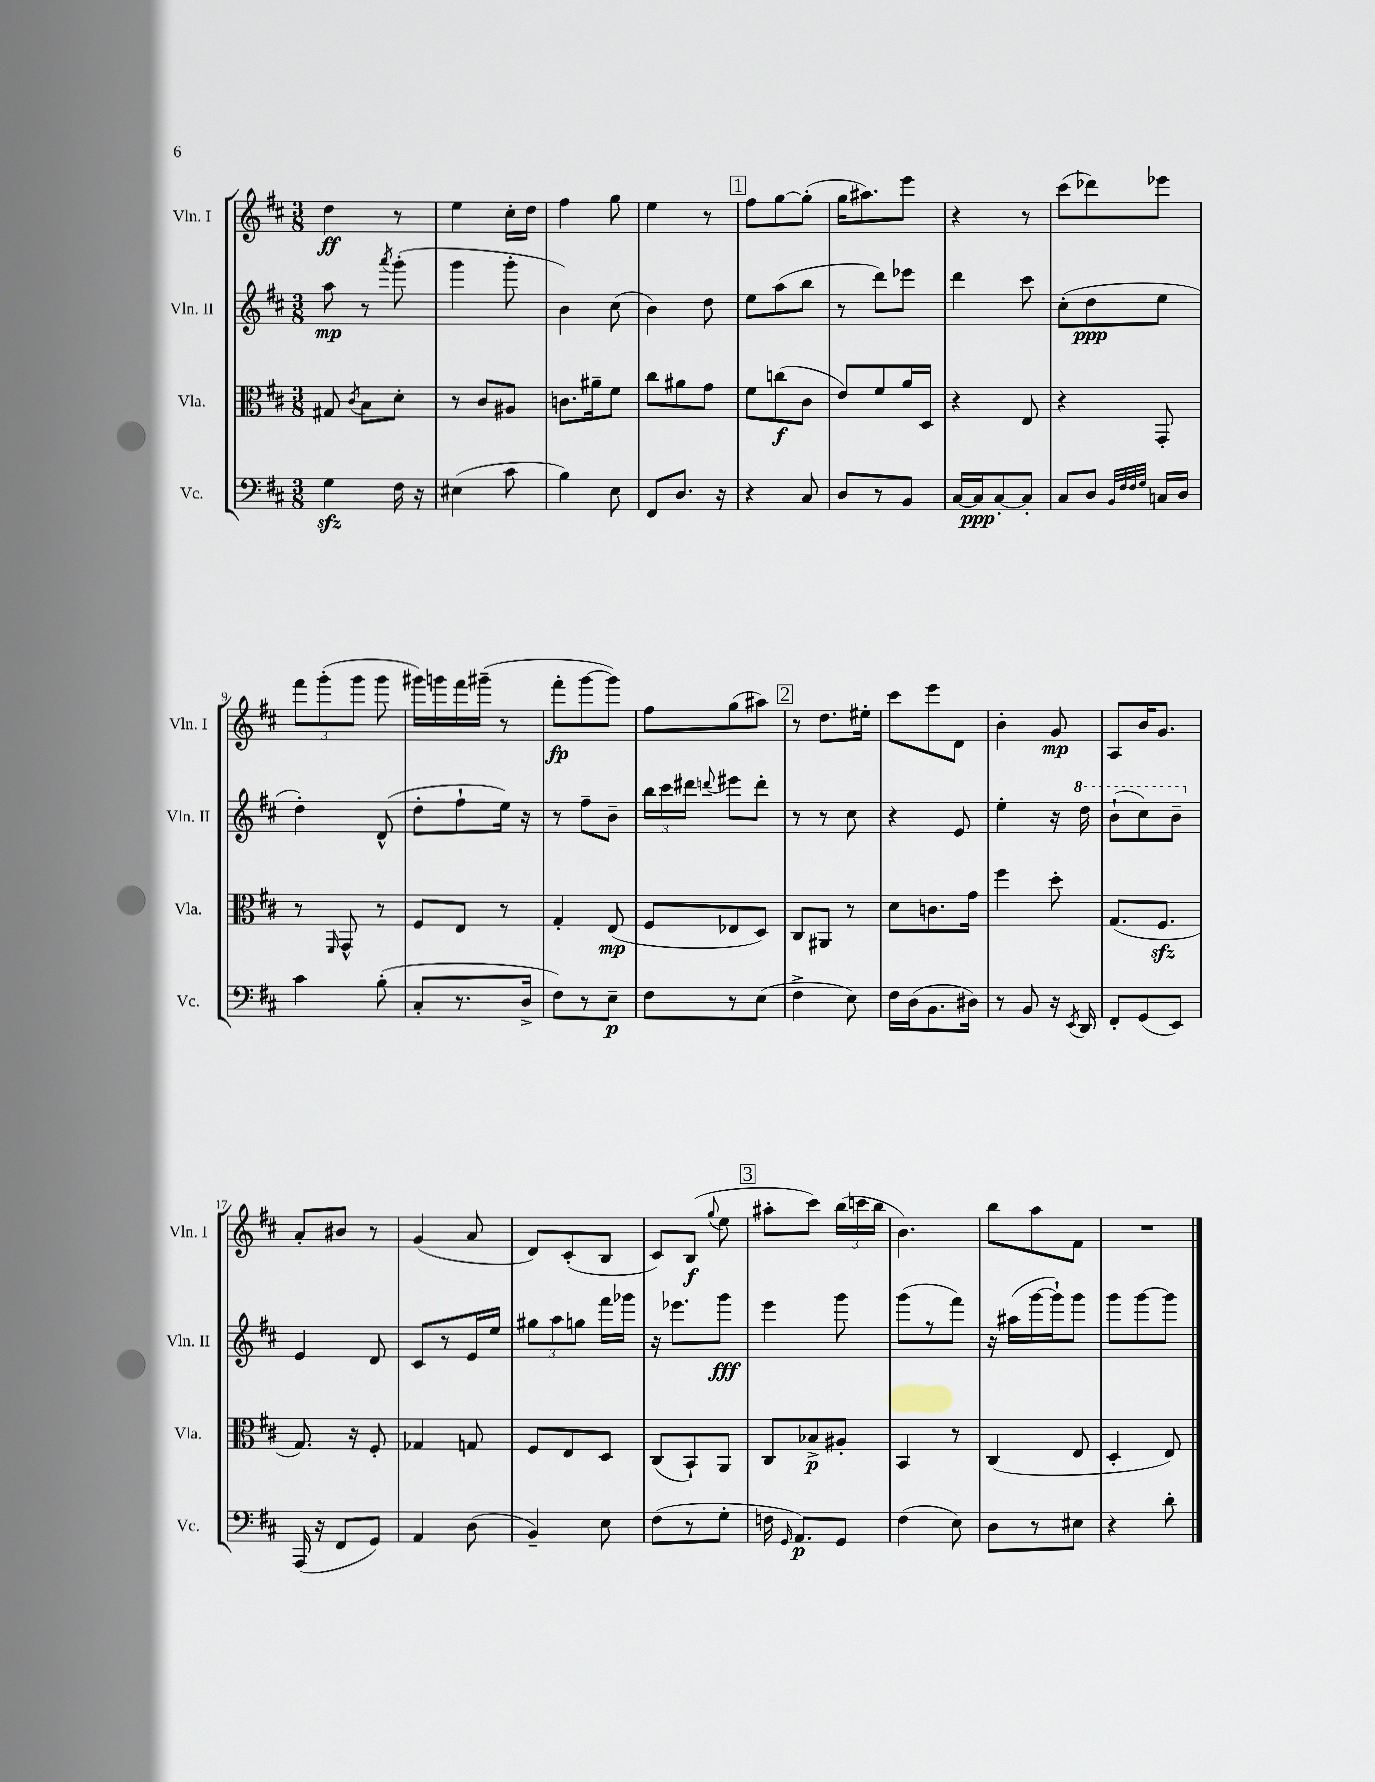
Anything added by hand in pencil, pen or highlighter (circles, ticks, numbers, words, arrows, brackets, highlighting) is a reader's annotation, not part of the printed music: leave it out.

**kern	**dynam	**kern	**dynam	**kern	**dynam	**kern	**dynam
*part4	*part4	*part3	*part3	*part2	*part2	*part1	*part1
*staff4	*staff4	*staff3	*staff3	*staff2	*staff2	*staff1	*staff1
*I"Vc.	*	*I"Vla.	*	*I"Vln. II	*	*I"Vln. I	*
*I'Vc.	*	*I'Vla.	*	*I'Vln. II	*	*I'Vln. I	*
*clefF4	*	*clefC3	*	*clefG2	*	*clefG2	*
*k[f#c#]	*	*k[f#c#]	*	*k[f#c#]	*	*k[f#c#]	*
*M3/8	*	*M3/8	*	*M3/8	*	*M3/8	*
=1	=1	=1	=1	=1	=1	=1	=1
4Gzz\	.	8G#X/	.	8aa\	mp	4dd\	ff
.	.	8qc#/	.	.	.	.	.
.	.	8B\L	.	8r	.	.	.
.	.	.	.	8qaaa/	.	.	.
16F#\	.	8d'\J	.	(8ggg'\	.	8r	.
16r	.	.	.	.	.	.	.
=2	=2	=2	=2	=2	=2	=2	=2
(4E#X\	.	8r	.	4ggg\	.	4ee\	.
.	.	8c#/L	.	.	.	.	.
8c#\	.	8A#X/J	.	8ggg'\	.	16cc#'\LL	.
.	.	.	.	.	.	16dd\JJ	.
=3	=3	=3	=3	=3	=3	=3	=3
4B\)	.	8.cn\L	.	4b\)	.	4ff#\	.
.	.	16a#X~\k	.	.	.	.	.
8E\	.	8f#\J	.	(8cc#\	.	8gg\	.
=4	=4	=4	=4	=4	=4	=4	=4
8FF#/L	.	8cc#\L	.	4b\)	.	4ee\	.
8.D/J	.	8a#X\	.	.	.	.	.
.	.	8g\J	.	8dd\	.	8r	.
16r	.	.	.	.	.	.	.
!!LO:REH:place=s1:t=1
=5	=5	=5	=5	=5	=5	=5	=5
4r	.	8f#\L	.	8ee\L	.	8ff#\L	.
.	.	(8ccn\	f	(8aa\	.	[8gg\	.
8C#/	.	8c#\J	.	8bb\J	.	(8gg'\J]	.
=6	=6	=6	=6	=6	=6	=6	=6
8D/L	.	8e/L)	.	8r	.	16gg\KL	.
.	.	.	.	.	.	8.aa#X\)	.
8r	.	8f#/	.	8ddd\L)	.	.	.
8BB/J	.	16a/L	.	8eee-X\J	.	8eee\J	.
.	.	16D/JJ	.	.	.	.	.
=7	=7	=7	=7	=7	=7	=7	=7
[16C#/LL	.	4r	.	4ddd\	.	4r	.
16C#/J]	ppp	.	.	.	.	.	.
[8C#'/	.	.	.	.	.	.	.
8C#'/J]	.	8E/	.	8ccc#\	.	8r	.
=8	=8	=8	=8	=8	=8	=8	=8
8C#/L	.	4r	.	(8cc#'\L	.	(8ccc#\L	.
8D/J	.	.	.	8dd\	ppp	8ddd-X\)	.
32qqBB/LLL	.	.	.	.	.	.	.
32qqF#/	.	.	.	.	.	.	.
32qqF#/	.	.	.	.	.	.	.
32qqG/JJJ	.	.	.	.	.	.	.
16Cn/LL	.	8GG'/	.	8ee\J	.	8eee-X\J	.
16D/JJ	.	.	.	.	.	.	.
!!LO:LB:g=z
=9	=9	=9	=9	=9	=9	=9	=9
4c#\	.	8r	.	4dd'\)	.	12fff#\L	.
.	.	.	.	.	.	(12ggg'\	.
.	.	16qqFF#/	.	.	.	.	.
.	.	8GG^^/	.	.	.	.	.
.	.	.	.	.	.	12ggg\J	.
(8B'\	.	8r	.	(8d^^/	.	8ggg\	.
=10	=10	=10	=10	=10	=10	=10	=10
8C#'/L	.	8F#/L	.	8dd'\L	.	16ggg#X\LL)	.
.	.	.	.	.	.	16gggn\	.
8.r	.	8E/J	.	8ff#`\	.	16fff#\	.
.	.	.	.	.	.	(16ggg#X~\JJ	.
.	.	8r	.	16ee\Jk)	.	8r	.
16D^/Jk	.	.	.	16r	.	.	.
=11	=11	=11	=11	=11	=11	=11	=11
8F#\L)	.	4G'/	.	8r	.	8fff#'\L	fp
8r	.	.	.	8ff#~\L	.	[8ggg\	.
8E~\J	p	(8E/	mp	8b~\J	.	8ggg\J])	.
=12	=12	=12	=12	=12	=12	=12	=12
8F#\L	.	8F#/L	.	24bb\LL	.	8ff#\L	.
.	.	.	.	24ccc#\	.	.	.
.	.	.	.	24ddd#X\JJ	.	.	.
.	.	.	.	8qqdddn/	.	.	.
8r	.	8E-X/	.	8eee#X\L	.	(8gg\	.
(8E\J	.	8D/J)	.	8ddd'\J	.	8aa#X\J)	.
!!LO:REH:place=s1:t=2
=13	=13	=13	=13	=13	=13	=13	=13
4F#^\	.	8C#/L	.	8r	.	8r	.
.	.	8AA#X/J	.	8r	.	8.dd\L	.
8E\)	.	8r	.	8cc#\	.	.	.
.	.	.	.	.	.	16ee#X'\Jk	.
=14	=14	=14	=14	=14	=14	=14	=14
16F#\LL	.	8d\L	.	4r	.	8ccc#\L	.
(16D\J	.	.	.	.	.	.	.
8.BB\	.	8.cn\	.	.	.	8eee\	.
.	.	.	.	8e/	.	8d\J	.
16D#X\Jk)	.	16g\Jk	.	.	.	.	.
=15	=15	=15	=15	=15	=15	=15	=15
8r	.	4ff#\	.	4ee'\	.	4b'\	.
8BB/	.	.	.	.	.	.	.
16r	.	8dd'\	.	16r	.	8g/	mp
8qEE/	.	.	.	.	.	.	.
*	*	*	*	*8va	*	*	*
16DD/	.	.	.	16ddd\	.	.	.
=16	=16	=16	=16	=16	=16	=16	=16
8FF#'/L	.	(8.G/L	.	(8bb`\L	.	8A/L	.
(8GG/	.	.	.	8ccc#\)	.	16b/K	.
.	.	8.F#zz/J	.	.	.	8.g/J	.
8EE/J)	.	.	.	8bb~\J	.	.	.
!!LO:LB:g=z
=17	=17	=17	=17	=17	=17	=17	=17
*	*	*	*	*X8va	*	*	*
(16AAA/	.	8.G/)	.	4e/	.	8a'/L	.
16r	.	.	.	.	.	.	.
8FF#/L	.	.	.	.	.	8b#X/J	.
.	.	16r	.	.	.	.	.
8GG/J)	.	8F#'/	.	8d/	.	8r	.
=18	=18	=18	=18	=18	=18	=18	=18
4AA/	.	4G-X/	.	8c#/L	.	(4g/	.
.	.	.	.	8r	.	.	.
(8D\	.	8Gn/	.	16e/L	.	8a/	.
.	.	.	.	16ee/JJ	.	.	.
=19	=19	=19	=19	=19	=19	=19	=19
4BB~/)	.	8F#/L	.	12gg#X\L	.	8d/L)	.
.	.	.	.	12aa\	.	.	.
.	.	8E/	.	.	.	(8c#'/	.
.	.	.	.	12ggn\J	.	.	.
8E\	.	8D/J	.	16fff#\LL	.	8B/J	.
.	.	.	.	16ggg-X\JJ	.	.	.
=20	=20	=20	=20	=20	=20	=20	=20
(8F#\L	.	(8C#/L	.	16r	.	8c#/L)	.
.	.	.	.	8.eee-X\L	.	.	.
8r	.	8BB`/)	.	.	.	(8B/J	f
.	.	.	.	.	.	8qqgg/	.
8G'\J	.	8AA/J	.	8ggg\J	fff	8ee\	.
!!LO:REH:place=s1:t=3
=21	=21	=21	=21	=21	=21	=21	=21
16Fn\	.	8C#/L	.	4eee\	.	8aa#X'\L	.
16qqGG/	.	.	.	.	.	.	.
8.AA/L)	p	.	.	.	.	.	.
.	.	8B-X^/	p	.	.	8ccc#\J)	.
8GG/J	.	8A#X'/J	.	8ggg\	.	(24bb\LL	.
.	.	.	.	.	.	24cccn\	.
.	.	.	.	.	.	24bb\JJ	.
=22	=22	=22	=22	=22	=22	=22	=22
(4F#\	.	4BB/	.	(8ggg\L	.	4.b\)	.
.	.	.	.	8r	.	.	.
8E\)	.	8r	.	8fff#\J)	.	.	.
=23	=23	=23	=23	=23	=23	=23	=23
8D\L	.	(4C#/	.	16r	.	8bb\L	.
.	.	.	.	(16aa#X\LL	.	.	.
8r	.	.	.	[16ggg\	.	8aa\	.
.	.	.	.	16ggg`\J])	.	.	.
8E#X\J	.	8E/	.	8ggg\J	.	8f#\J	.
=24	=24	=24	=24	=24	=24	=24	=24
4r	.	4D'/	.	8ggg\L	.	4.r	.
.	.	.	.	[8ggg\	.	.	.
8d'\	.	8E/)	.	8ggg\J]	.	.	.
==	==	==	==	==	==	==	==
*-	*-	*-	*-	*-	*-	*-	*-
